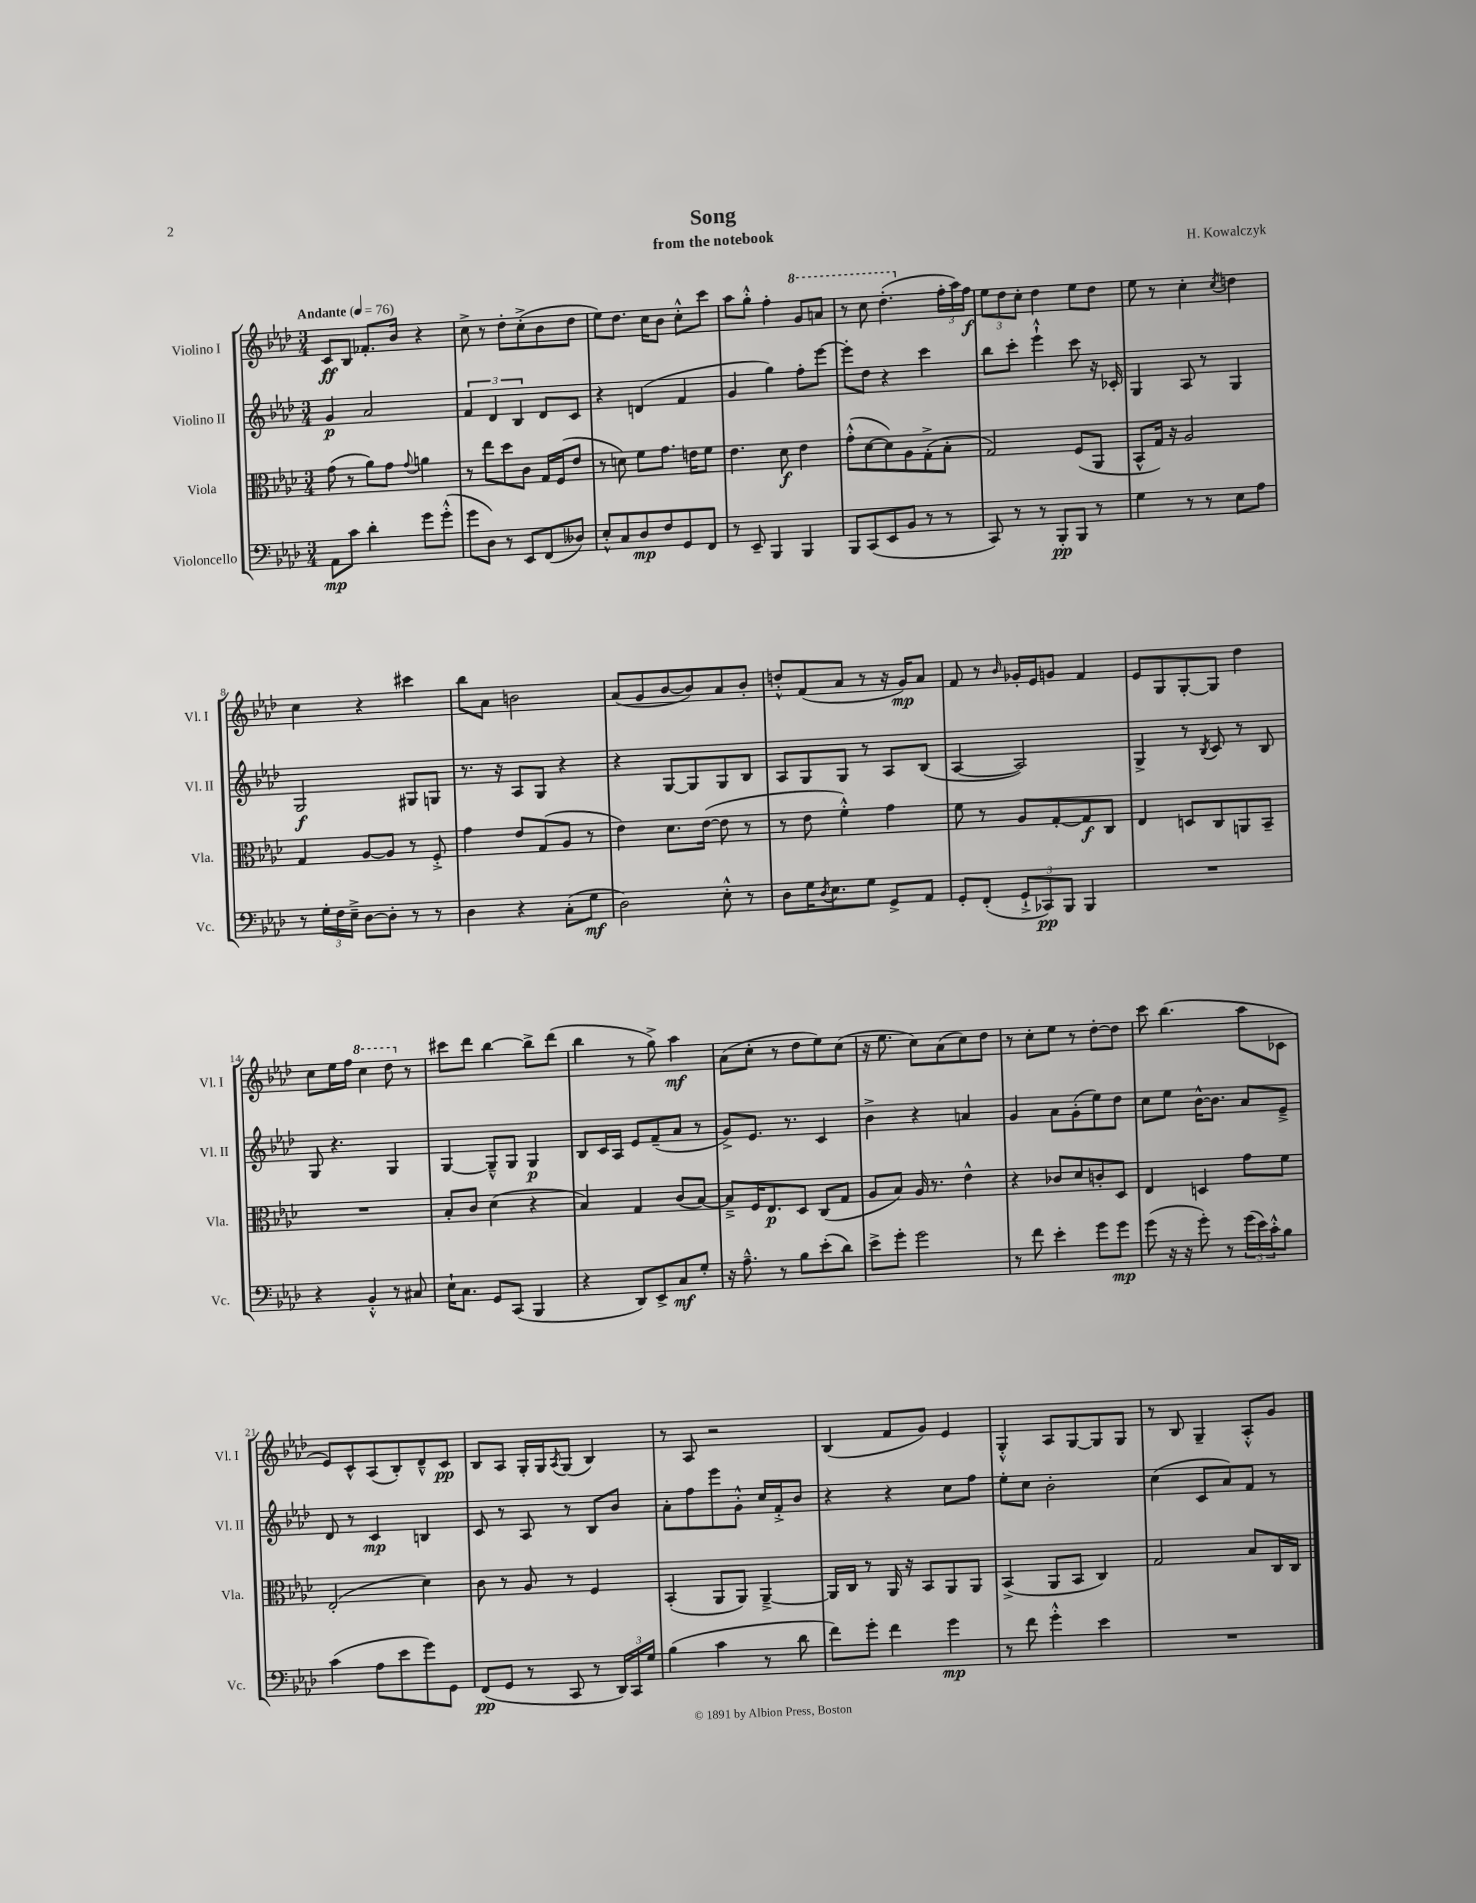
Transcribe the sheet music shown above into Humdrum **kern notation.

**kern	**kern	**kern	**kern
*staff4	*staff3	*staff2	*staff1
*clefF4	*clefC3	*clefG2	*clefG2
*k[b-e-a-d-]	*k[b-e-a-d-]	*k[b-e-a-d-]	*k[b-e-a-d-]
*M3/4	*M3/4	*M3/4	*M3/4
*MM76	*MM76	*MM76	*MM76
8AA-\L	(8g\	4g/	8c/L
8c\J	8r	.	8B-/J
4d-'\	8a-\L)	2a-/	8.f-'/L
.	8g\J	.	.
.	.	.	16b-/Jk
.	8qqg/	.	.
8g\L	4a\	.	4r
(8g'^^\J	.	.	.
=	=	=	=
8g\L	8r	6f/	8cc^\
8D-\J)	8ee-\L	.	8r
.	.	6d-/	.
8r	8dd-\	.	8dd-'\L
.	.	6B-/	.
8EE-/L	8c\J	.	(8cc'^\
(8FF/	16G/LL	8d-/L	8b-\
.	(16F/J	.	.
8D--/J)	8e-/J	8c/J	8dd-\J
=	=	=	=
8E-'^^/L	8r	4r	8ee-\L)
8C/	8d\)	.	8.dd-\J
8D-/	8f\L	(4d/	.
.	.	.	16cc\LK
8F/	8.g\J	.	8b-\J
8GG/	.	4f/	8cc'^^\L
.	16e\LK	.	.
8FF/J	8f\J	.	8ccc\J
=	=	=	=
8r	4.e-\	4g/	8aa-\L
8EE-~/	.	.	8gg'^^\J
4BBB-/	.	4gg\)	4ff'\
.	8d-\	.	.
4BBB-/	4e-\	8ff'\L	8gg/L
.	.	[8eee-\J	8aa/J
=	=	=	=
8BBB-/L	(8g'^^\L	8eee-'\]L	8r
(8CC/	[8d-\	8dd-\J	8ccc\
8EE-/	8d-\])	4r	(4.ddd-'\
8BB-/J	8A-\	.	.
8r	(8G'^\	4ccc\	.
8r	8B-'\J	.	24ff'\LL
.	.	.	24aa-\)
.	.	.	24ff\JJ
=	=	=	=
8CC/)	2G/)	8bb-\L	12ee-\L
.	.	.	12dd-\
8r	.	8ccc'\J	.
.	.	.	12cc'\J
8r	.	4eee-`^^\	4dd-\
8BBB-'/L	.	.	.
8BBB-/J	(8F/L	8ccc\	8ee-\L
8r	8AA-/J	16r	8dd-\J
.	.	16c-'/	.
=	=	=	=
4G\	8BB-^^/L	4G/	8ee-\
.	16G/Jk)	.	8r
.	16r	.	.
8r	2A-/	8A-/	4cc'\
8r	.	8r	.
.	.	.	8qcc/
8E-\L	.	4G/	4dd\
8A-\J	.	.	.
=	=	=	=
8r	4G/	2G/	4cc\
24G'\LL	.	.	.
24F\	.	.	.
24E-~^\JJ	.	.	.
[8D-\L	[8A-/L	.	4r
8D-'\]J	8A-/]J	.	.
8r	8r	8G#/L	4ccc#\
8r	8F'^/	8G/J	.
=	=	=	=
4D-\	4g\	8.r	8bb-\L
.	.	.	8a-\J
.	.	16r	.
4r	8e-/L	8A-/L	2b\
.	(8G/	8G/J	.
(8C'\L	8A-/J	4r	.
8G\J	8r	.	.
=	=	=	=
2D-\)	4e-\)	4r	(8a-/L
.	.	.	8g/
.	8.d-\L	[8G/L	[8b-/
.	.	8G/]	8b-/])
.	([16e-\Jk	.	.
8E-'^^\	8e-\]	8G/	8a-/
8r	8r	8B-/J	8b-'/J
=	=	=	=
8D-\L	8r	8A-/L	8dd'^^/L
16G\K	8e-\	8G/	(8f/
8qD-/	.	.	.
8.E-\	.	.	.
.	4f'^^\)	8G/J	8a-/J
8G\J	.	8r	8r
8GG^/L	4g\	8A-/L	16r
.	.	.	16g/LK)
8AA-/J	.	(8B-/J	8a-/J
=	=	=	=
8GG'/L	8f\	[4A-/	8f/
(8FF'/J	8r	.	8r
.	.	.	16qqb-/
12GG`^/L	8A-/L	2A-/])	16g-'/LL
.	.	.	16e-/J
12CC-/)	.	.	.
.	[8G'/	.	8g/J
12BBB-/J	.	.	.
4BBB-/	8G/]	.	4f/
.	8C/J	.	.
=	=	=	=
2.r	4E-/	4G^/	8e-/L
.	.	.	8G/
.	8D/L	8r	[8G'/
.	.	8qB-/	.
.	8C/	8c/	8G/]J
.	8AA/	8r	4dd-\
.	8BB-~/J	8B-/	.
=	=	=	=
4r	2.r	8G/	8cc\L
.	.	4.r	16ee-\L
.	.	.	16ff\JJ
4BB-'^^/	.	.	4ccc\
8r	.	4G/	8ddd-\
8C#/	.	.	8r
=	=	=	=
16E-`\LK	8B-'/L	[4G/	8ccc#\L
8.C\J	.	.	.
.	8c/J	.	8ddd-\J
8GG/L	(4d-\	8G~^^/]L	[4bb-\
(8CC/J	.	8G/J	.
4BBB-/	4r	4G/	8bb-^\]L
.	.	.	(8ddd-\J
=	=	=	=
4r	4B-/)	8B-/L	4bb-\
.	.	16c/L	.
.	.	16A-/JJ	.
8DD-/L)	4G/	8e-/L	8r
8EE-^/	.	(8f~/	8gg^\)
8C/	(8c/L	8a-/J	4aa-\
8G'/J	[8B-/J)	8r	.
=	=	=	=
16r	8B-~^/]L	8g^/L)	(8a-\L
8.A-~^^\	.	.	.
.	16F/K	8.e-/J	8cc'\J
.	8.E-/	.	.
8r	.	.	8r
.	.	8.r	.
8B-\L	8D-/J	.	8dd-\L
(8e-'\	(8C/L	4c/	8ee-\)
8d-\J)	8G/J	.	(8cc\J
=	=	=	=
8e-^\L	8A-/L	4b-^\	16r
.	.	.	8.ee-\
8g'\J	8B-/J)	.	.
2g\	16A-/	4r	8cc\L)
.	8.r	.	.
.	.	.	(8a-\
.	4e-^^\	4a/	8cc\)
.	.	.	8dd-\J
=	=	=	=
8r	4r	4g/	8r
8f\	.	.	8cc'\L
4e-'\	8c-/L	8a-\L	8ee-\J
.	8d-/	(8g'\	8r
8g\L	8c'/	8ee-\)	[8dd-'\L
8g\J	8D-/J	8dd-\J	8dd-\]J
=	=	=	=
(8g\	4E-/	8cc\L	8ccc\
16r	.	8ee-\J	(4.bb-\
16r	.	.	.
8g'\)	4D/	[16b-^^\LK	.
.	.	8.b-\]J	.
8r	.	.	.
(24g\LL	8g\L	8a-/L	8aa-\L
24e-\)	.	.	.
24c'^^\J	.	.	.
8B-\J	8f\J	8e-~^/J	8c-\J
=	=	=	=
(4c\	(2E-'/	8d-/	8e-/L)
.	.	8r	8c^^/
8A-\L	.	4c/	(8A-/
8e-\	.	.	8B-'/)
8g\)	4d-\)	4B/	8d-~^^/
8GG\J	.	.	8c/J
=	=	=	=
(8FF/L	8c\	8c/	8B-/L
8GG/J	8r	8r	8A-/J
8r	8A-/	8A-/	16G'/LL
.	.	.	16G/J
.	.	.	8qA-/
8CC/	8r	8r	(8G/J
8r	4F/	8B-/L	4B-/)
24DD-/LL)	.	8b-/J	.
24CC/	.	.	.
24G/JJ	.	.	.
=	=	=	=
(4B-\	(4BB-'/	8a-'\L	8r
.	.	8ff\	8A-/
4c\	8AA-/L	8eee-\	2r
.	8AA-/J)	8g'^^\J	.
8r	[4AA-~^/	16cc/LL	.
.	.	16f'^/J	.
8d-\	.	8b-/J	.
=	=	=	=
8f\L)	16AA-/]LL	4r	(4B-/
.	16C/JJ	.	.
8g'\J	8r	.	.
4f\	16AA-/	4r	8f/L
.	16r	.	.
.	8BB-/L	.	8g/J)
4g\	8AA-/	8cc\L	4e-/
.	8AA-/J	8ff\J	.
=	=	=	=
8r	(4BB-^/	8ee-'\L	4G'^^/
8f\	.	8cc\J	.
4g'^^\	8AA-/L	2b-'\	8A-/L
.	8BB-/J	.	[8G/
4e-\	4C/)	.	8G/]
.	.	.	8G/J
=	=	=	=
2.r	2G/	(4cc\	8r
.	.	.	8B-/
.	.	8c/L	4G~/
.	.	8a-/)	.
.	8B-/L	8f/J	8A-'^^/L
.	16C/L	8r	8g/J
.	16C/JJ	.	.
==	==	==	==
*-	*-	*-	*-
